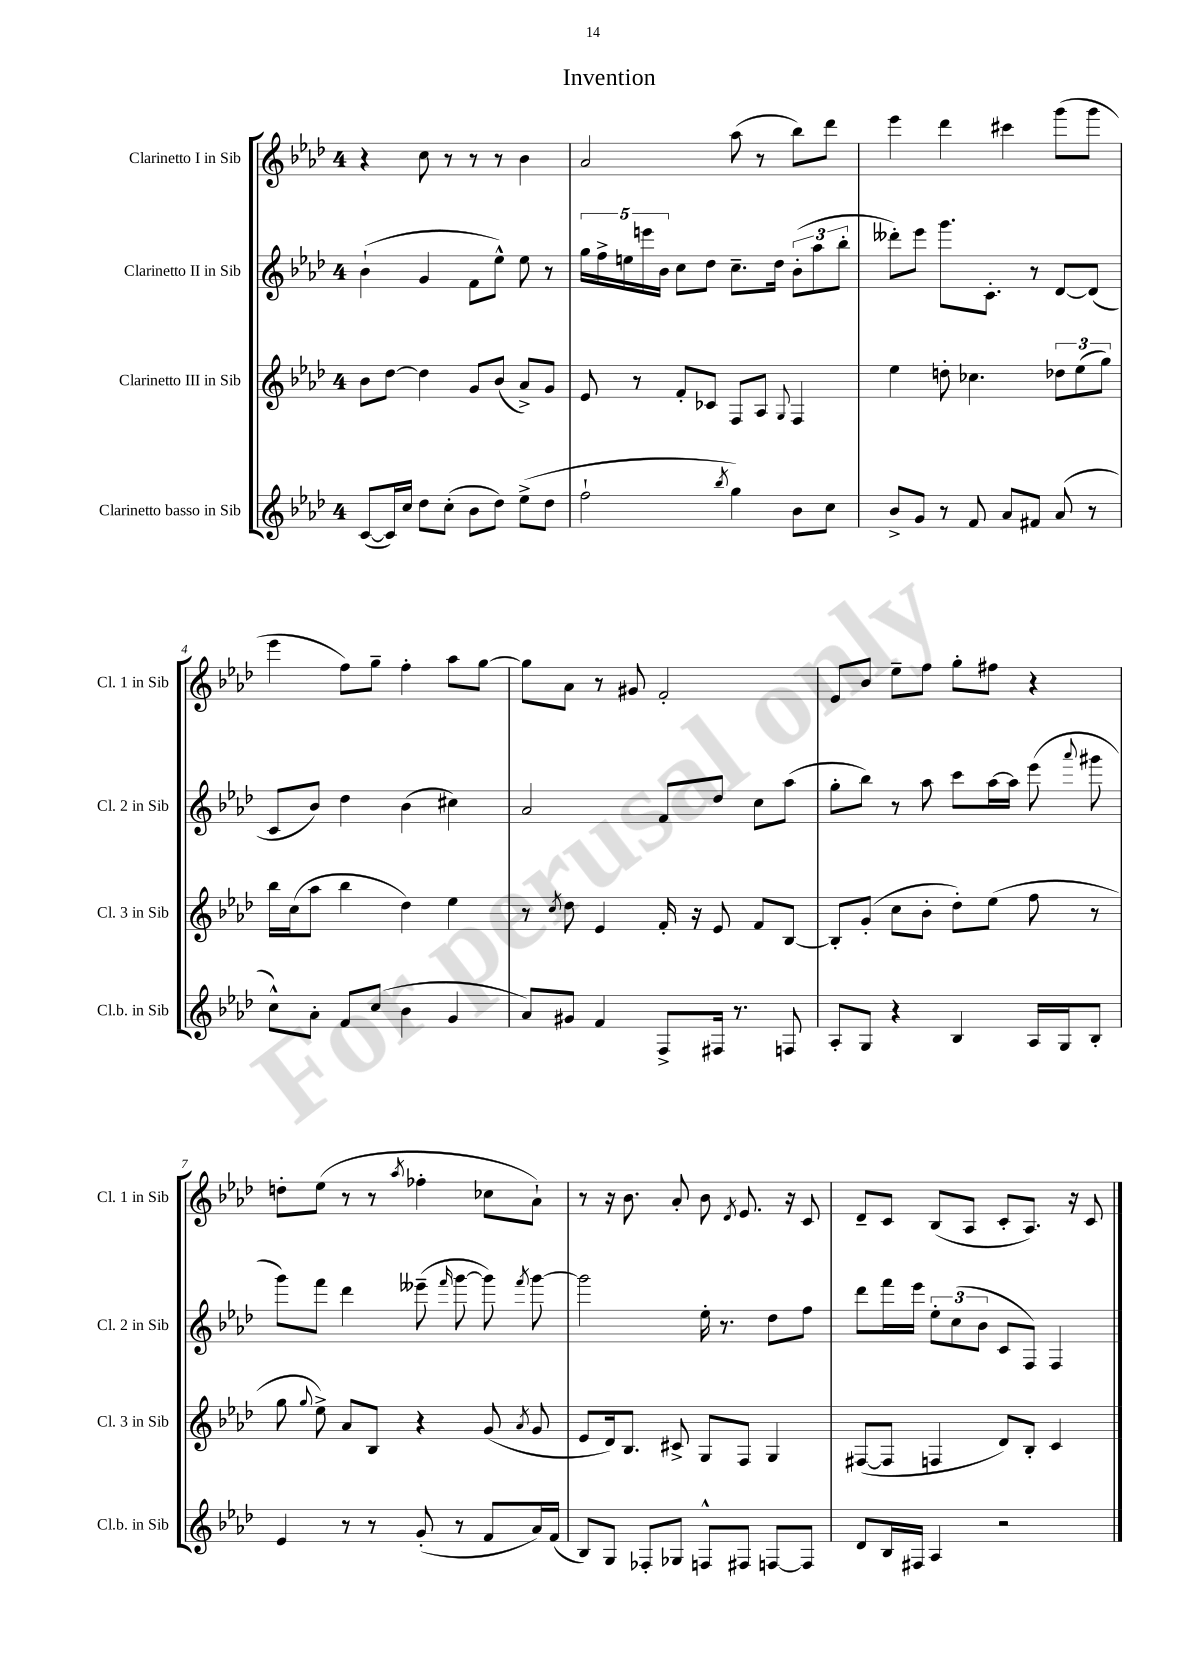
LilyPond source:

\header { title = "Invention" }
<<
\new StaffGroup <<
\new Staff = "s0" \with { instrumentName = "Clarinetto I in Sib" shortInstrumentName = "Cl. 1 in Sib" } {
    \clef treble \key aes \major \once \override Staff.TimeSignature.style = #'single-digit \time 4/4
    \autoBeamOff r4 c''8 r8 r8 r8 bes'4 |
    aes'2 aes''8( r8 bes''8[) des'''8] |
    ees'''4 des'''4 cis'''4 g'''8[( g'''8] |
    ees'''4 f''8[) g''8]-- f''4-. aes''8[ g''8]~ |
    g''8[ aes'8] r8 gis'8 f'2-. |
    ees'8[ bes'8] ees''8[-- f''8] g''8[-. fis''8] r4 |
    d''8[-. ees''8]( r8 r8 \acciaccatura { aes''8 } fes''4-. ces''8[ aes'8]-!) |
    r8 r16 bes'8. aes'8-. bes'8 \acciaccatura { des'8 } ees'8. r16 c'8 |
    des'8[-- c'8] bes8[( aes8] c'8[-. aes8.]) r16 c'8 \bar "|." |
}
\new Staff = "s1" \with { instrumentName = "Clarinetto II in Sib" shortInstrumentName = "Cl. 2 in Sib" } {
    \clef treble \key aes \major \once \override Staff.TimeSignature.style = #'single-digit \time 4/4
    \autoBeamOff bes'4-!( g'4 f'8[ ees''8]-^) ees''8 r8 |
    \tuplet 5/4 { g''16[ f''16-> e''16 e'''16 bes'16] } c''8[ des''8] c''8.[-- des''16] \tuplet 3/2 { bes'8[-.( aes''8 bes''8]-. } |
    deses'''8[-.) ees'''8] g'''8.[ c'8.]-. r8 des'8[~ des'8]( |
    c'8[ bes'8]) des''4 bes'4( cis''4) |
    aes'2 f'8[ des''8] c''8[ aes''8]( |
    g''8[-. bes''8]) r8 aes''8 c'''8[ aes''16~ aes''16] ees'''8( \appoggiatura { aes'''8 } gis'''8 |
    g'''8[) f'''8] des'''4 eeses'''8--( \grace { f'''16 } g'''8~ g'''8) \acciaccatura { f'''8 } g'''8~ |
    g'''2 ees''16-. r8. des''8[ f''8] |
    des'''8[ f'''16 ees'''16] \tuplet 3/2 { ees''8[-. c''8( bes'8] } c'8[ f8]) f4 \bar "|." |
}
\new Staff = "s2" \with { instrumentName = "Clarinetto III in Sib" shortInstrumentName = "Cl. 3 in Sib" } {
    \clef treble \key aes \major \once \override Staff.TimeSignature.style = #'single-digit \time 4/4
    \autoBeamOff bes'8[ des''8]~ des''4 g'8[ bes'8]( aes'8[->) g'8] |
    ees'8 r8 f'8[-. ces'8] f8[ aes8] \appoggiatura { g8 } f4 |
    ees''4 d''8-. ces''4. \tuplet 3/2 { des''8[ ees''8( g''8]) } |
    bes''16[ c''16( aes''8] bes''4 des''4) ees''4 |
    r8 \acciaccatura { c''8 } des''8 ees'4 f'16-. r16 ees'8 f'8[ bes8]~ |
    bes8[-. g'8]-.( c''8[ bes'8]-. des''8[-.) ees''8]( f''8 r8 |
    g''8 \appoggiatura { g''8 } ees''8->) aes'8[ bes8] r4 g'8( \acciaccatura { aes'8 } g'8 |
    ees'8[ des'16) bes8.] cis'8-> g8[ f8] g4 |
    fis8[~( fis8] f4 des'8[) bes8]-. c'4 \bar "|." |
}
\new Staff = "s3" \with { instrumentName = "Clarinetto basso in Sib" shortInstrumentName = "Cl.b. in Sib" } {
    \clef treble \key aes \major \once \override Staff.TimeSignature.style = #'single-digit \time 4/4
    \autoBeamOff c'8[~( c'16) c''16] des''8[ c''8]-.( bes'8[ des''8]) ees''8[->( des''8] |
    f''2-! \acciaccatura { bes''8 } g''4) bes'8[ c''8] |
    bes'8[-> g'8] r8 f'8 aes'8[ fis'8] aes'8( r8 |
    c''8[-^) aes'8]-. f'8[ c''8]( bes'4 g'4 |
    aes'8[) gis'8] f'4 f8[-> fis16] r8. f8 |
    aes8[-. g8] r4 bes4 aes16[ g16 bes8]-. |
    ees'4 r8 r8 g'8-.( r8 f'8[ aes'16) f'16]( |
    bes8[) g8] fes8[-. ges8] f8[-^ fis8] f8[~ f8] |
    des'8[ bes16 fis16] aes4 r2 \bar "|." |
}
>>
>>
